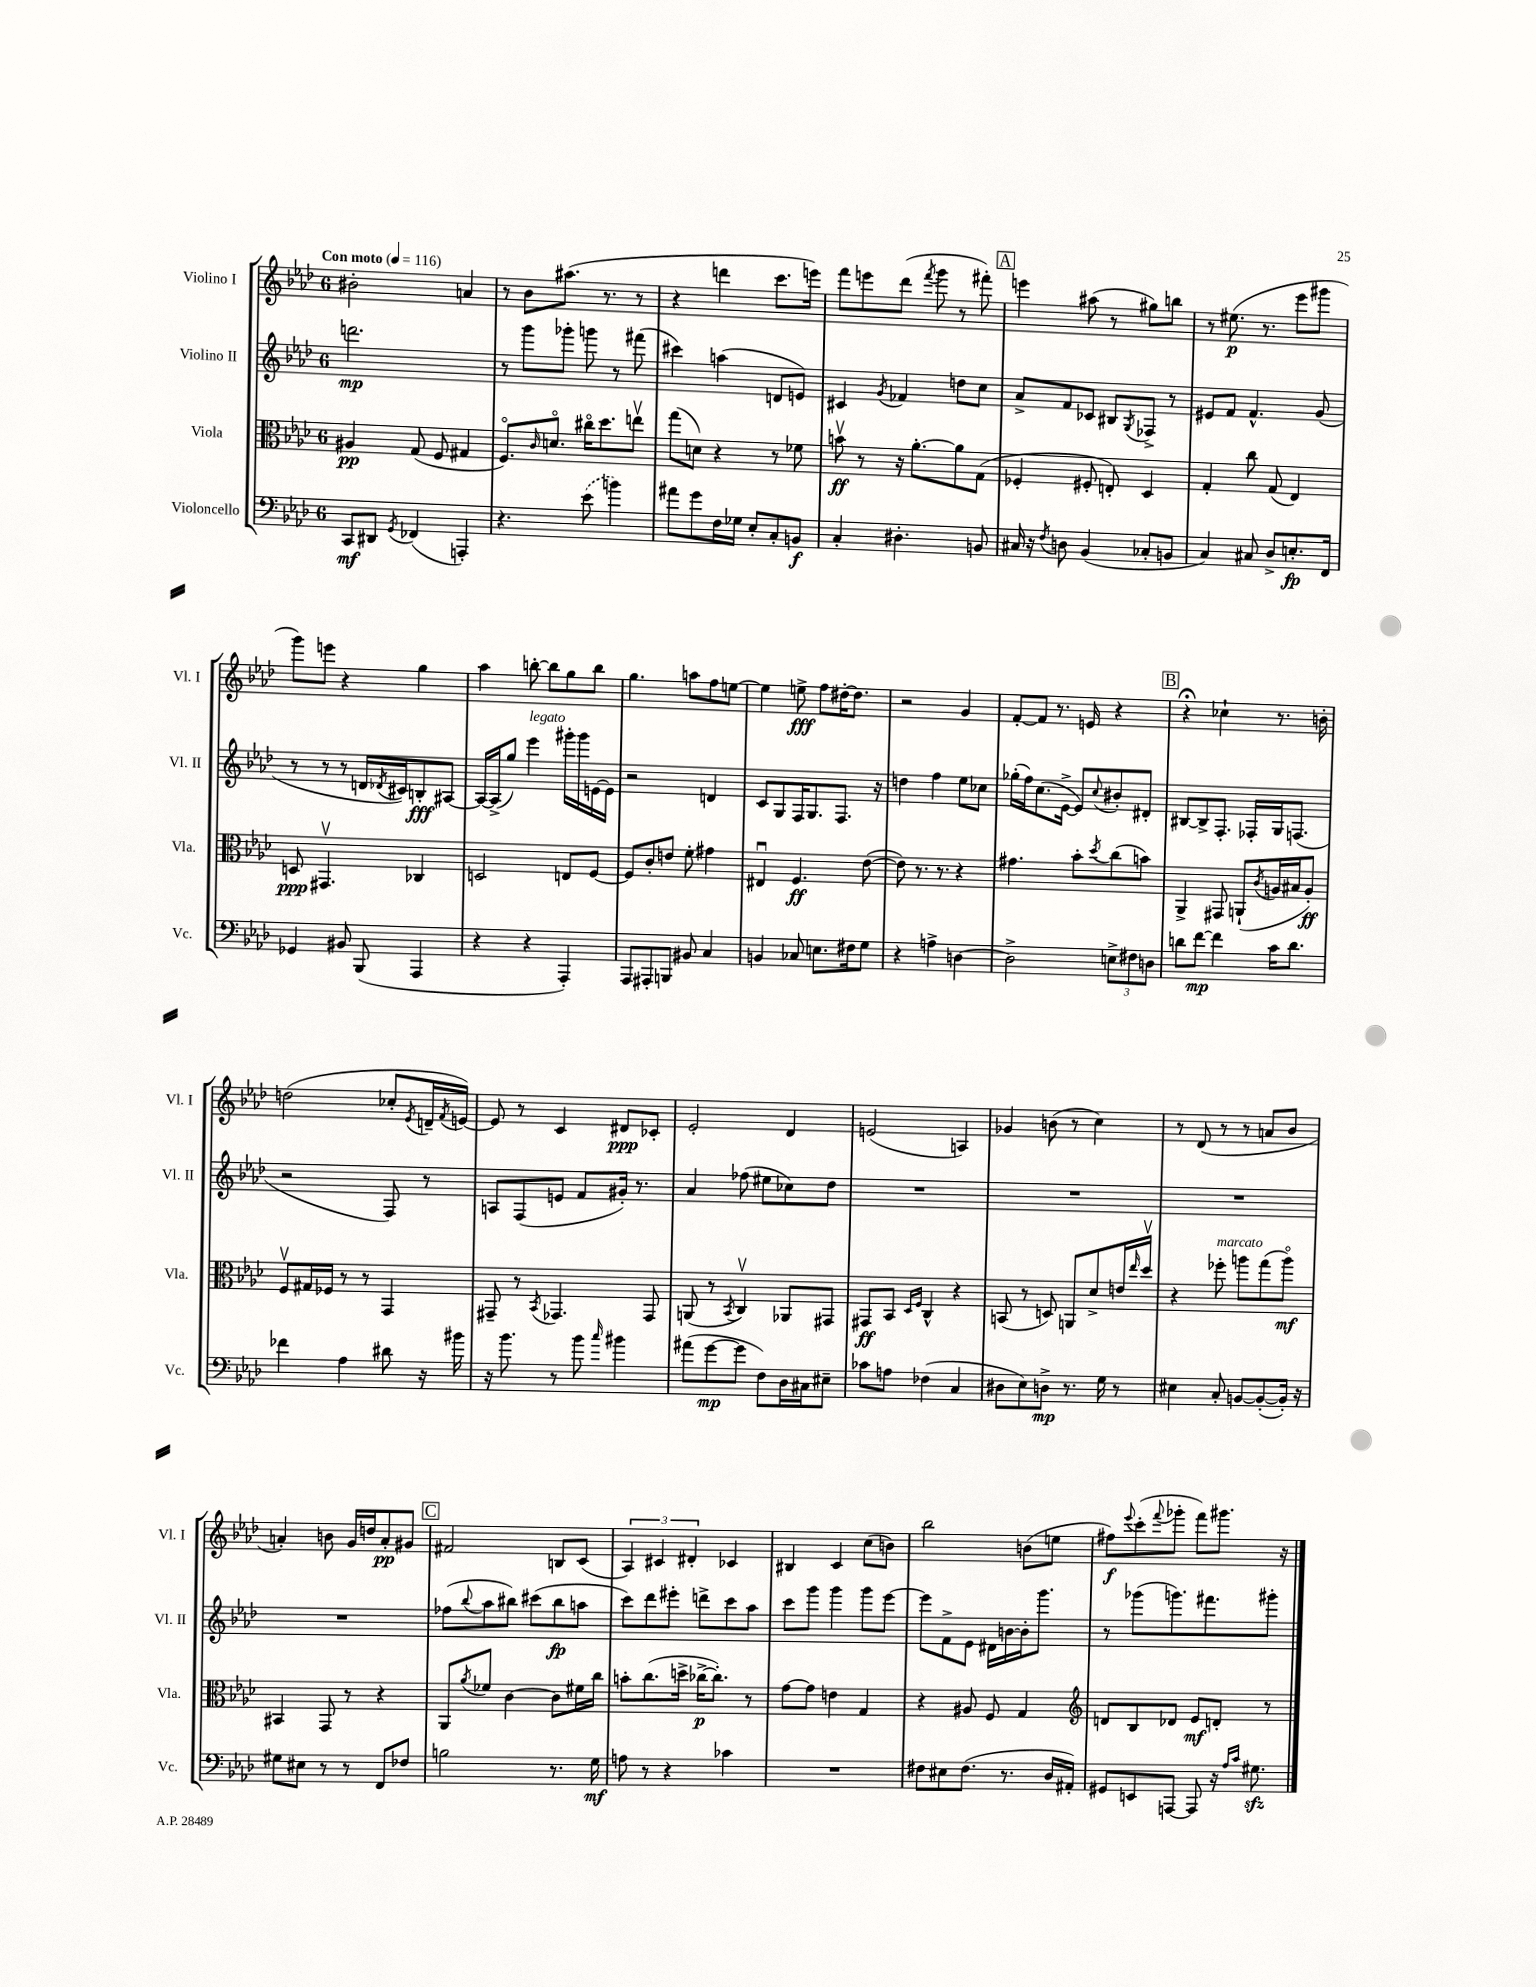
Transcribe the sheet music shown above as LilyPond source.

<<
\new StaffGroup <<
\new Staff = "s0" \with { instrumentName = "Violino I" shortInstrumentName = "Vl. I" } {
    \clef treble \key aes \major \once \override Staff.TimeSignature.style = #'single-digit \time 6/8 \tempo "Con moto" 4 = 116
    bis'2-. a'4 |
    r8 bes'8 ais''8.( r8. r8 |
    r4 d'''4 c'''8. e'''16) |
    f'''8 e'''8 des'''8( \acciaccatura { f'''8 } g'''8 r8 fis'''8-.) |
    \mark \markup { \box "A" } e'''4 ais''8( r8 gis''8) b''8 |
    r8 eis''8.\p( r8. ees'''8 gis'''8 |
    g'''8) e'''8 r4 g''4 |
    aes''4 b''8~-. b''8 g''8 b''8 |
    g''4. a''8 f''8 e''8~ |
    e''4 e''8->\fff f''8 dis''16~-. dis''8. |
    r2 g'4 |
    f'8~-. f'8 r8. e'16 r4 |
    \mark \markup { \box "B" } r4\fermata ces''4-! r8. b'16-. |
    d''2( ces''8-. \acciaccatura { ees'8 } d'16-- \acciaccatura { f'8 } e'16~) |
    e'8 r8 c'4 dis'8\ppp ces'8-. |
    ees'2-. des'4 |
    e'2( a4) |
    ges'4 b'8( r8 c''4) |
    r8 des'8( r8 r8 a'8 bes'8 |
    a'4-.) b'8 g'16 d''16 a'8-.\pp gis'8 |
    \mark \markup { \box "C" } fis'2 b8 c'8( |
    \tuplet 3/2 { aes4) cis'4 dis'4-. } ces'4 |
    bis4 c'4 c''8( b'8) |
    bes''2 b'8( e''8 |
    fis''8\f) \appoggiatura { ees'''8 } c'''8-.( \appoggiatura { f'''8 } ges'''8-. f'''8) gis'''8. r16 \bar "|." |
}
\new Staff = "s1" \with { instrumentName = "Violino II" shortInstrumentName = "Vl. II" } {
    \clef treble \key aes \major \once \override Staff.TimeSignature.style = #'single-digit \time 6/8
    d'''2.\mp |
    r8 g'''8 ges'''8-. g'''8 r8 fis'''8( |
    cis'''4) a''4( d'8 e'8) |
    cis'4 \acciaccatura { g'8 } fes'4 d''8 c''8 |
    \mark \markup { \box "A" } aes'8-> f'8 ces'8 bis8 \acciaccatura { g8 } fes8-> r8 |
    eis'8 f'8 f'4.-^ g'8( |
    r8 r8 r8 d'16 \acciaccatura { des'8 } cis'16) b8-.\fff ais8~ |
    ais16~ ais16->( g''8) ees'''4^\markup { \italic "legato" } gis'''16-. gis'''16 e'16~ e'16 |
    r2 d'4 |
    c'8 g8 f16 g8. f8. r16 |
    d''4 f''4 ees''8 ces''8 |
    ges''16-.( f''16) c''8.( ees'16~-> ees'8) \appoggiatura { c''8 } bis'8-. dis'8-. |
    \mark \markup { \box "B" } bis8~ bis8-> f8.-. fes16-. g16 f8.( |
    r2 f8) r8 |
    a8 f8( e'8 f'8 gis'16-.) r8. |
    aes'4 fes''8( eis''8 ces''8) des''8 |
    R2. |
    R2. |
    R2. |
    R2. |
    \mark \markup { \box "C" } fes''8( \appoggiatura { bes''8 } aes''8 bis''8) cis'''8( bis''8\fp a''8 |
    c'''8) des'''8 eis'''8-. d'''8-> c'''8 aes''8 |
    c'''8 g'''8 g'''4 g'''8 ees'''8~ |
    ees'''8 f'8-> ees'8 dis'16 b'16~ b'16-. g'''8. |
    r8 ges'''8( g'''8.) fis'''8. gis'''8-. \bar "|." |
}
\new Staff = "s2" \with { instrumentName = "Viola" shortInstrumentName = "Vla." } {
    \clef alto \key aes \major \once \override Staff.TimeSignature.style = #'single-digit \time 6/8
    ais4\pp g8( f8 gis4 |
    f8.\flageolet) \grace { c'16 } d'8.\flageolet cis''16\flageolet des''8. e''8\upbow |
    g''8( d'8) r4 r8 fes'8 |
    b'8\upbow\ff r8 r16 aes'8.~-. aes'8 g8( |
    \mark \markup { \box "A" } fes4-. fis8-. e8-.) des4 |
    g4-. c''8 g8( ees4) |
    d8\ppp gis,4.\upbow ces4 |
    d2 e8 f8~ |
    f8 c'8-. e'8 f'8-. gis'4 |
    eis4\downbow f4.\ff ees'8~( |
    ees'8) r8. r8. r4 |
    gis'4. bes'8-. \acciaccatura { des''8 } c''8( b'8) |
    \mark \markup { \box "B" } aes,4-> gis,8 a,8-!( \acciaccatura { c'8 } a16 bis16 a8-.\ff) |
    f8\upbow gis16 fes16 r8 r8 g,4 |
    gis,8-- r8 \acciaccatura { bes,8 } ges,4. ges,8 |
    a,8( r8 \acciaccatura { bes,8 } c4\upbow) aes,8 gis,8 |
    gis,8\ff bes,8 \grace { des16 f16 } c4-^ r4 |
    b,8( r8 d8) a,8 des'8-> e'16 \grace { ees''16 } des''16\upbow |
    r4 fes''8-.^\markup { \italic "marcato" } a''8 g''8( a''8\flageolet\mf) |
    bis,4 g,8 r8 r4 |
    \mark \markup { \box "C" } aes,8 \acciaccatura { aes'8 } fes'8 c'4~ c'8 fis'16 c''16 |
    b'8-. c''8.( d''16-> ces''16~->\p ces''8.-.) r8 |
    g'8~ g'8 e'4 g4 |
    r4 ais8 f8 g4 |
    \clef treble d'8 bes8 des'8 ees'8\mf d'8-. r8 \bar "|." |
}
\new Staff = "s3" \with { instrumentName = "Violoncello" shortInstrumentName = "Vc." } {
    \clef bass \key aes \major \once \override Staff.TimeSignature.style = #'single-digit \time 6/8
    c,8\mf dis,8 \acciaccatura { g,8 } fes,4( a,,4-.) |
    r4. \once \slurDashed ees'8( b'4) |
    ais'8 g'8 f16 ges16 ees8-. c8-. b,8\f |
    c4-. dis4.-. b,8 |
    \mark \markup { \box "A" } cis16 r16 \acciaccatura { f8 } d8 bes,4( ces8-. b,8 |
    c4) cis8 des8-> e8.-.\fp f,16 |
    ges,4 bis,8 bes,,8( aes,,4 |
    r4 r4 aes,,4-.) |
    aes,,8 ais,,8-. b,,8 bis,8 c4 |
    b,4 ces8 e8. fis16 g8 |
    r4 a4-> d4~ |
    d2-> \tuplet 3/2 { e8-> fis8 d8 } |
    \mark \markup { \box "B" } d'8 f'8~\mp f'4 c'16 d'8. |
    fes'4 aes4 dis'8 r16 bis'16 |
    r16 bes'8. r8 bes'8 \grace { c''16 } bis'4 |
    ais'8( g'8~\mp g'8 f8) des16 cis16 eis8-- |
    ces'8 a8 fes4( c4 |
    dis8 ees8) d8->\mp r8. g16 r8 |
    eis4 c8-. b,8~ b,8~-.( b,16-.) r16 |
    gis8 eis8 r8 r8 f,8 fes8 |
    \mark \markup { \box "C" } b2 r8. g16\mf |
    a8 r8 r4 ces'4 |
    R2. |
    fis8 eis8 fis8.( r8. des16 ais,16-.) |
    gis,8 e,8 a,,8~ a,,8 r16 \grace { aes16 c'16 } gis8.\sfz \bar "|." |
}
>>
>>
\layout { \context { \Score \remove "Bar_number_engraver" } }
